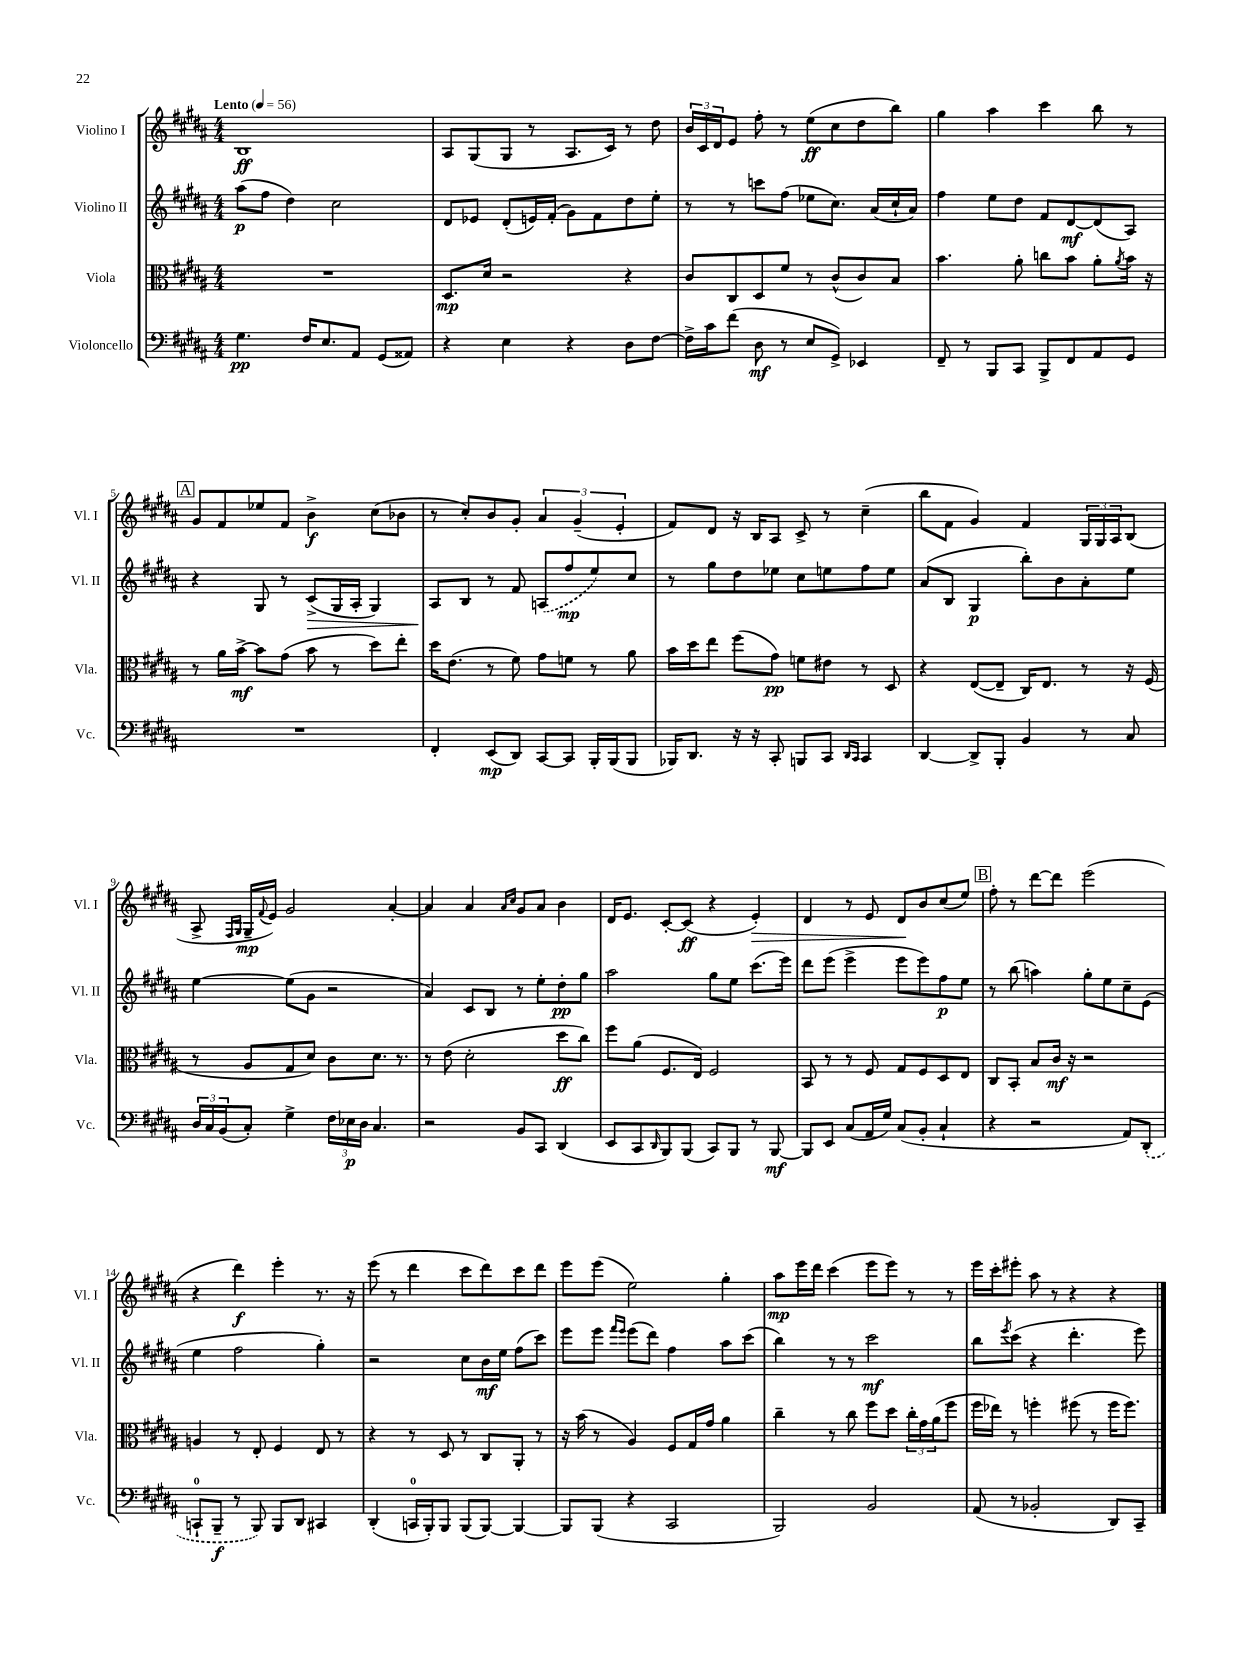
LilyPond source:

<<
\new StaffGroup <<
\new Staff = "s0" \with { instrumentName = "Violino I" shortInstrumentName = "Vl. I" } {
    \clef treble \key b \major \numericTimeSignature \time 4/4 \tempo "Lento" 4 = 56
    b1\ff |
    ais8 gis8( gis8 r8 ais8. cis'16) r8 dis''8 |
    \tuplet 3/2 { b'16 cis'16 dis'16 } e'8 fis''8-. r8 e''8\ff( cis''8 dis''8 b''8) |
    gis''4 ais''4 cis'''4 b''8 r8 |
    \mark \markup { \box "A" } gis'8 fis'8 ees''8 fis'8 b'4->\f cis''8( bes'8 |
    r8 cis''8-.) b'8 gis'8-. \tuplet 3/2 { ais'4 gis'4--( e'4-. } |
    fis'8) dis'8 r16 b16 ais8 cis'8-> r8 cis''4--( |
    b''8 fis'8 gis'4) fis'4 \tuplet 3/2 { gis16 gis16 ais16 } b8( |
    ais8-> \grace { fis16 gis16 } gis16--\mp \appoggiatura { fis'8 } e'16) gis'2 ais'4~-. |
    ais'4 ais'4 \grace { ais'16 cis''16 } gis'8 ais'8 b'4 |
    dis'16 e'8. cis'8~-. cis'8\ff( r4 e'4-.\>) |
    dis'4 r8 e'8 dis'8\! b'8 cis''8( e''8) |
    \mark \markup { \box "B" } fis''8-. r8 dis'''8~ dis'''8 e'''2( |
    r4 dis'''4\f) e'''4-. r8. r16 |
    e'''8( r8 dis'''4 cis'''8 dis'''8) cis'''8 dis'''8 |
    e'''8 e'''8( e''2) gis''4-. |
    ais''8\mp e'''16 dis'''16 cis'''4( e'''8 e'''8) r8 r8 |
    e'''16 cis'''16-. eis'''8-. ais''8 r8 r4 r4 \bar "|." |
}
\new Staff = "s1" \with { instrumentName = "Violino II" shortInstrumentName = "Vl. II" } {
    \clef treble \key b \major \numericTimeSignature \time 4/4
    ais''8\p( fis''8 dis''4) cis''2 |
    dis'8 ees'8 dis'8-.( e'16) fis'16-.( gis'8) fis'8 dis''8 e''8-. |
    r8 r8 c'''8 fis''8( ees''8 cis''8.) ais'16( cis''16-! ais'16) |
    fis''4 e''8 dis''8 fis'8 dis'8~\mf dis'8( ais8) |
    \mark \markup { \box "A" } r4 gis8 r8 cis'8->\>( gis16 ais16-. gis4) |
    ais8\! b8 r8 fis'8 \once \slurDashed a8( fis''8\mp e''8) cis''8 |
    r8 gis''8 dis''8 ees''8 cis''8 e''8 fis''8 e''8 |
    ais'8( b8 gis4\p b''8-.) b'8 ais'8-. e''8 |
    e''4~ e''8( gis'8 r2 |
    ais'4) cis'8 b8 r8 e''8-. dis''8-.\pp gis''8 |
    ais''2 gis''8 e''8 cis'''8.( e'''16) |
    dis'''8 e'''8( e'''4-> e'''8 e'''8) fis''8\p e''8 |
    \mark \markup { \box "B" } r8 b''8( a''4) gis''8-. e''8 cis''8-- e'8( |
    e''4 fis''2 gis''4-.) |
    r2 cis''8 b'16\mf e''16 fis''8( cis'''8) |
    e'''8 e'''8 \grace { fis'''16 e'''16 } e'''8( dis'''8) fis''4 ais''8 cis'''8( |
    b''4) r8 r8 cis'''2\mf |
    b''8 \acciaccatura { e'''8 } cis'''8( r4 dis'''4.-. e'''8) \bar "|." |
}
\new Staff = "s2" \with { instrumentName = "Viola" shortInstrumentName = "Vla." } {
    \clef alto \key b \major \numericTimeSignature \time 4/4
    R1 |
    dis8.\mp dis'16 r2 r4 |
    cis'8 cis8 dis8 fis'8 r8 cis'8-^( cis'8) b8 |
    b'4. ais'8-. c''8 b'8 ais'8-. \acciaccatura { ais'8 } b'16 r16 |
    \mark \markup { \box "A" } r8 ais'16 b'16~->\mf b'8 gis'8( b'8 r8 dis''8) e''8-. |
    dis''16 e'8.( r8 fis'8) gis'8 f'8 r8 ais'8 |
    b'16 dis''16 e''8 fis''8( gis'8\pp) f'8 eis'8 r8 dis8 |
    r4 e8~( e8-- cis16) e8. r8 r16 fis16( |
    r8 ais8 gis8 dis'8) cis'8 dis'8. r8. |
    r8 e'8( dis'2-. dis''8\ff cis''8) |
    fis''8 ais'8( fis8. e16) fis2 |
    b,8 r8 r8 fis8 gis8 fis8 dis8 e8 |
    \mark \markup { \box "B" } cis8 b,8-. b8 cis'16\mf r16 r2 |
    a4 r8 e8-. fis4 e8 r8 |
    r4 r8 dis8 r8 cis8 ais,8-. r8 |
    r16 b'16( r8 ais4) fis8 gis16 gis'16 ais'4 |
    cis''4-- r8 cis''8 fis''8 dis''8 \tuplet 3/2 { cis''16-. gis'16 ais'16( } fis''8 |
    fis''16 ees''16) r8 f''4-. fis''8( r8 fis''16 fis''8.) \bar "|." |
}
\new Staff = "s3" \with { instrumentName = "Violoncello" shortInstrumentName = "Vc." } {
    \clef bass \key b \major \numericTimeSignature \time 4/4
    gis4.\pp fis16 e8. ais,8 gis,8( aisis,8) |
    r4 e4 r4 dis8 fis8~ |
    fis16-> cis'16 fis'8( dis8\mf r8 e8 gis,8->) ees,4 |
    fis,8-- r8 b,,8 cis,8 b,,8-> fis,8 ais,8 gis,8 |
    \mark \markup { \box "A" } R1 |
    fis,4-. e,8\mp( dis,8) cis,8~ cis,8 b,,16-. b,,16( b,,8 |
    bes,,16) dis,8. r16 r16 cis,8-. b,,8 cis,8 \grace { dis,16 cis,16 } cis,4 |
    dis,4~ dis,8-> b,,8-. b,4 r8 cis8 |
    \tuplet 3/2 { dis16 cis16 b,16( } cis8-.) gis4-> \tuplet 3/2 { fis16 ees16\p dis16 } cis4. |
    r2 b,8 cis,8 dis,4( |
    e,8 cis,8 \grace { dis,16 } b,,8) b,,8( cis,8) b,,8 r8 b,,8~\mf |
    b,,8 e,8 cis8( ais,16 gis16) cis8( b,8-. cis4-! |
    \mark \markup { \box "B" } r4 r2 ais,8) \once \slurDashed dis,8-.( |
    c,8-0-! b,,8--\f r8 b,,8) b,,8 dis,8 cis,4 |
    dis,4-.( c,16-0 b,,16-.) b,,8 b,,8( b,,8~) b,,4~ |
    b,,8 b,,8( r4 cis,2 |
    b,,2) b,2 |
    ais,8( r8 bes,2-. dis,8) cis,8-- \bar "|." |
}
>>
>>
